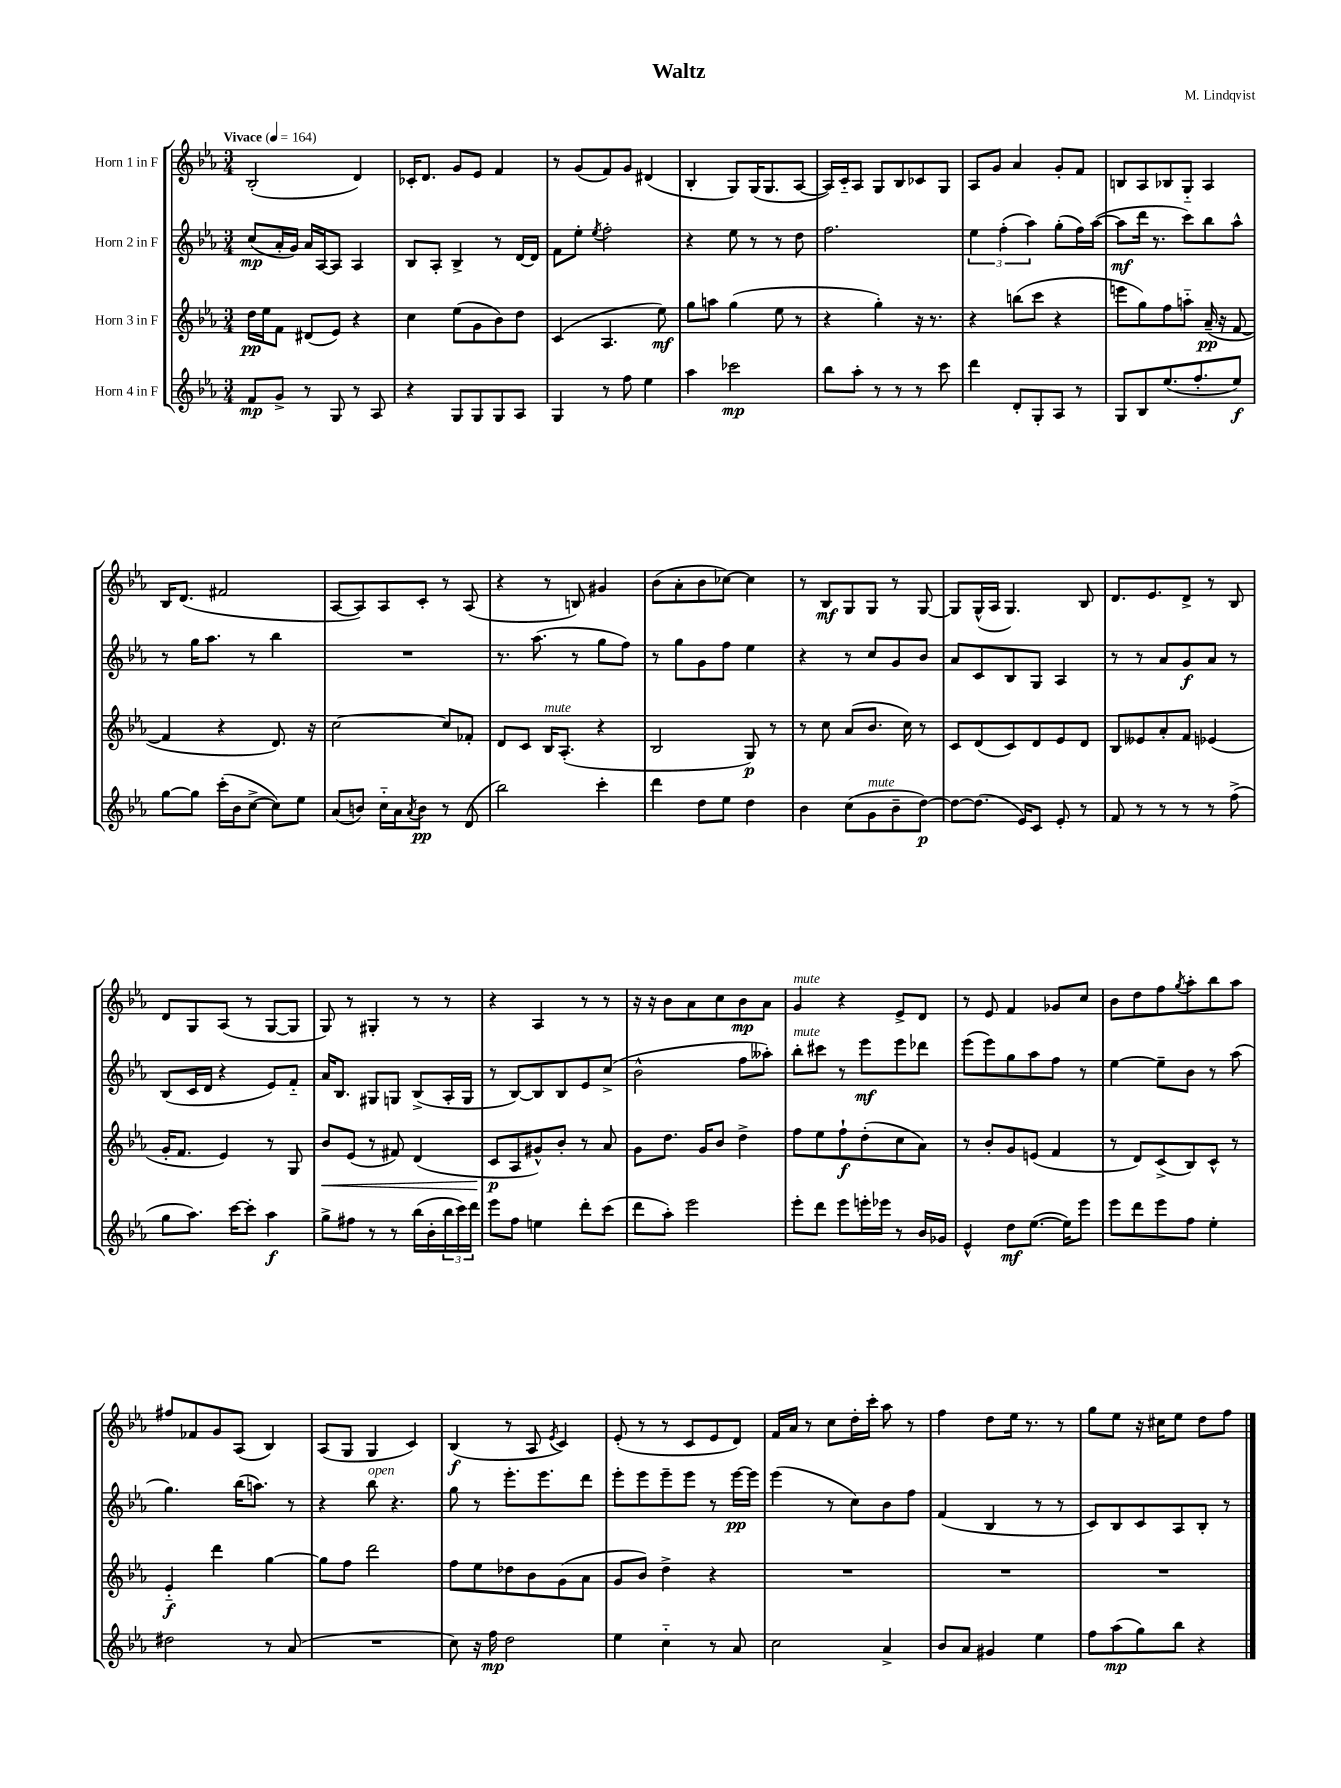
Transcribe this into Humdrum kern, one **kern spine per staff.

**kern	**kern	**kern	**kern
*staff4	*staff3	*staff2	*staff1
*clefG2	*clefG2	*clefG2	*clefG2
*k[b-e-a-]	*k[b-e-a-]	*k[b-e-a-]	*k[b-e-a-]
*M3/4	*M3/4	*M3/4	*M3/4
*MM164	*MM164	*MM164	*MM164
8f	16dd	(8cc	(2B-'
.	16ee-	.	.
8g^	8f	16a-'	.
.	.	16g)	.
8r	(8d#	16a-	.
.	.	[16A-	.
8G	8e-)	8A-]	.
8r	4r	4A-	4d)
8A-	.	.	.
=	=	=	=
4r	4cc	8B-	16c-'
.	.	.	8.d
.	.	8A-'	.
8G	(8ee-	4B-^	8g
8G	8g	.	8e-
8G	8b-)	8r	4f
8A-	8dd	[16d	.
.	.	16d]	.
=	=	=	=
4G	(4c	8f	8r
.	.	8ee-'	(8g
.	.	8qee-	.
8r	4.A-	2ff'	8f)
8ff	.	.	8g
4ee-	.	.	(4d#
.	8ee-)	.	.
=	=	=	=
4aa-	8gg	4r	4B-'
.	8aa	.	.
2ccc-	(4gg	8ee-	8G)
.	.	8r	(16G
.	.	.	8.G
.	8ee-	8r	.
.	8r	8dd	[8A-
=	=	=	=
8bb-	4r	2.ff	16A-])
.	.	.	16c'~
8aa-'	.	.	8A-
8r	4gg')	.	8G
8r	.	.	8B-
8r	16r	.	8c-
.	8.r	.	.
8ccc	.	.	8G
=	=	=	=
4ddd	4r	6ee-	8A-
.	.	.	8g
.	.	(6ff'	.
8d'	(8bb	.	4a-
.	.	6aa-)	.
8G'	8ccc	.	.
8A-	4r	(8gg'	8g'
8r	.	16ff)	8f
.	.	([16aa-	.
=	=	=	=
8G	8eee	8aa-]	8B
8B-	8gg)	16ddd	8A-
.	.	8.r	.
(8.ee-	8ff	.	8B-
.	8aa'~	8ccc)	8G'~
8.ff'	.	.	.
.	(16a-~	8bb-	4A-
.	16r	.	.
8ee-)	[8f	8aa-^^	.
=	=	=	=
[8gg	4f]	8r	16B-
.	.	.	(8.d
8gg]	.	16gg	.
.	.	8.aa-	.
(16ccc'	4r	.	2f#
16b-	.	.	.
[8cc^	.	8r	.
8cc])	8.d)	4bb-	.
8ee-	.	.	.
.	16r	.	.
=	=	=	=
(8a-	[2cc	2.r	[8A-
8b)	.	.	8A-])
16cc'~	.	.	8A-
16a-	.	.	.
8qa-	.	.	.
8b	.	.	8c'
8r	8cc]	.	8r
(8d	8f-'	.	(8A-
=	=	=	=
2bb-)	8d	8.r	4r
.	8c	.	.
.	.	(8.aa-	.
.	16B-	.	8r
.	(8.A-'	.	.
.	.	8r	8B)
4ccc'	4r	8gg	4g#
.	.	8ff)	.
=	=	=	=
4ddd	2B-	8r	(8b-
.	.	8gg	8a-'
8dd	.	8g	8b-
8ee-	.	8ff	[8cc-)
4dd	8G)	4ee-	4cc-]
.	8r	.	.
=	=	=	=
4b-	8r	4r	8r
.	8cc	.	8B-
(8cc	(8a-	8r	8G
8g	8.b-	8cc	8G
8b-~	.	8g	8r
.	16cc)	.	.
[8dd)	8r	8b-	[8G
=	=	=	=
8dd_	8c	8a-	8G]
(8.dd]	(8d	8c	(16G^^
.	.	.	16A-
.	8c)	8B-	4.G)
16e-)	.	.	.
8c	8d	8G	.
8e-'	8e-	4A-	.
8r	8d	.	8B-
=	=	=	=
8f	8B-	8r	8.d
8r	8e--	8r	.
.	.	.	8.e-
8r	8a-'	8a-	.
8r	8f	8g	8d^
8r	(4e-	8a-	8r
(8ff^	.	8r	8B-
=	=	=	=
8gg	16g'	(8B-	8d
.	8.f	.	.
8.aa-)	.	16c	8G
.	.	16d	.
.	4e-)	4r	(8A-
[16ccc	.	.	.
8ccc']	.	.	8r
4aa-	8r	8e-)	[8G
.	8G	8f'~	8G]
=	=	=	=
8gg^	8b-	16a-	8G)
.	.	8.B-	.
8ff#	(8e-	.	8r
8r	8r	8G#	4G#'
8r	8f#)	8G	.
(16bb-	(4d	(8B-^	8r
16b-'	.	.	.
24bb-	.	16A-'	8r
24ccc)	.	.	.
.	.	16G	.
24ddd	.	.	.
=	=	=	=
8eee-	8c	8r	4r
8ff	8A-	[8B-)	.
4ee	8g#^^)	8B-]	4A-
.	8b-'	8B-	.
8ddd'	8r	8e-	8r
(8ccc	8a-	(8cc^	8r
=	=	=	=
8ddd	8g	2b-^^	16r
.	.	.	16r
8aa-')	8.dd	.	8b-
2eee-	.	.	8a-
.	16g	.	.
.	8b-	.	8cc
.	4dd^	8ff	8b-
.	.	8aa--')	8a-
=	=	=	=
8eee-'	8ff	8bb-'	4g
8ddd	8ee-	8ccc#	.
8eee-	8ff`	8r	4r
16eee'	(8dd'	8eee-	.
16eee-	.	.	.
8r	8cc	8eee-	8e-^
16b-	8a-)	8ddd-	8d
16g-	.	.	.
=	=	=	=
4e-^^	8r	(8eee-	8r
.	8b-'	8eee-)	8e-
8dd	8g	8gg	4f
([8.ee-	(8e	8aa-	.
.	4f	8ff	8g-
16ee-])	.	.	.
8eee-	.	8r	8cc
=	=	=	=
8eee-	8r	[4ee-	8b-
8ddd	8d)	.	8dd
8eee-	(8c^	8ee-~]	8ff
.	.	.	8qgg
8ff	8B-)	8b-	8aa-'
4ee-'	8c^^	8r	8bb-
.	8r	(8aa-	8aa-
=	=	=	=
2dd#	4e-'~	4.gg)	8ff#
.	.	.	8f-
.	4ddd	.	8g
.	.	(16bb-	(8A-
.	.	8.aa)	.
8r	[4gg	.	4B-)
(8a-	.	8r	.
=	=	=	=
2.r	8gg]	4r	(8A-
.	8ff	.	8G
.	2ddd	8bb-	4G
.	.	4.r	.
.	.	.	4c)
=	=	=	=
8cc)	8ff	8gg	(4B-
16r	8ee-	8r	.
16ff	.	.	.
2dd	8dd-	8.eee-'	8r
.	8b-	.	8A-
.	.	8.eee-	.
.	.	.	8qe-
.	(8g	.	4c)
.	8a-	8ddd	.
=	=	=	=
4ee-	8g	8eee-'	(8e-'
.	8b-)	8eee-	8r
4cc'~	4dd^	8eee-~	8r
.	.	8eee-	8c
8r	4r	8r	8e-
8a-	.	[16eee-	8d)
.	.	16eee-]	.
=	=	=	=
2cc	2.r	(4eee-	16f
.	.	.	16a-
.	.	.	8r
.	.	8r	8cc
.	.	8cc)	16dd'
.	.	.	16ccc'
4a-^	.	8b-	8aa-
.	.	8ff	8r
=	=	=	=
8b-	2.r	(4f	4ff
8a-	.	.	.
4g#	.	4B-	8dd
.	.	.	16ee-
.	.	.	8.r
4ee-	.	8r	.
.	.	8r	8r
=	=	=	=
8ff	2.r	8c)	8gg
(8aa-	.	8B-	8ee-
8gg)	.	8c	16r
.	.	.	16cc#
8bb-	.	8A-	8ee-
4r	.	8B-'	8dd
.	.	8r	8ff
==	==	==	==
*-	*-	*-	*-
